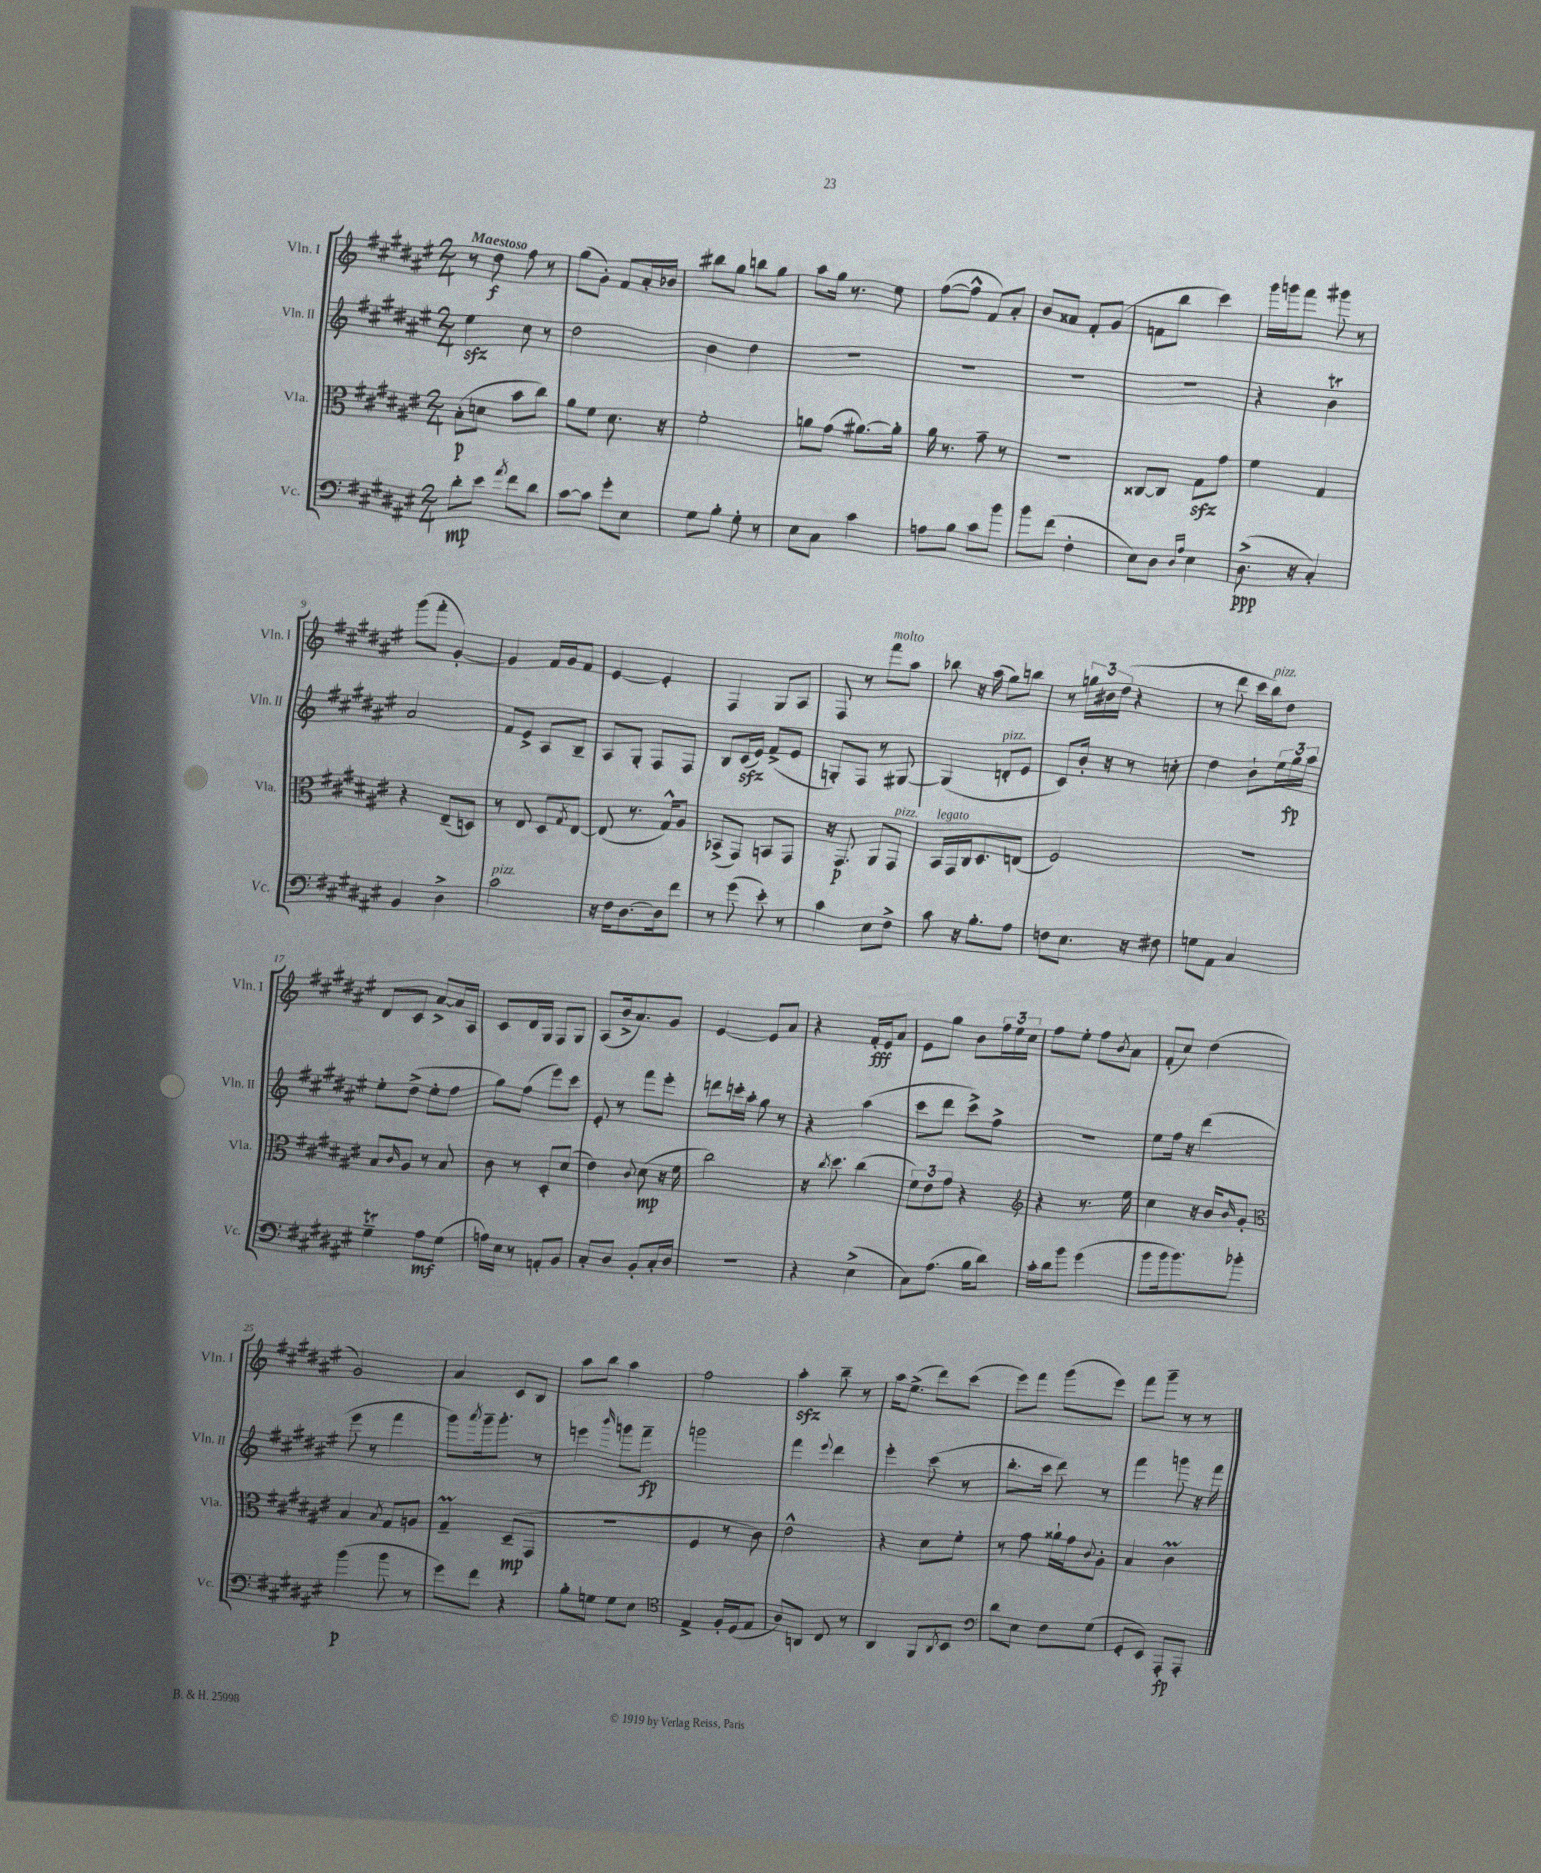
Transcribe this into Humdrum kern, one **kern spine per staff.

**kern	**dynam	**kern	**dynam	**kern	**dynam	**kern	**dynam
*part4	*part4	*part3	*part3	*part2	*part2	*part1	*part1
*staff4	*staff4	*staff3	*staff3	*staff2	*staff2	*staff1	*staff1
*I"Vc.	*	*I"Vla.	*	*I"Vln. II	*	*I"Vln. I	*
*I'Vc.	*	*I'Vla.	*	*I'Vln. II	*	*I'Vln. I	*
*clefF4	*	*clefC3	*	*clefG2	*	*clefG2	*
*k[f#c#g#d#a#e#]	*	*k[f#c#g#d#a#e#]	*	*k[f#c#g#d#a#e#]	*	*k[f#c#g#d#a#e#]	*
*M2/4	*	*M2/4	*	*M2/4	*	*M2/4	*
=1	=1	=1	=1	=1	=1	=1	=1
!	!	!	!	!	!	!LO:TX:a:B:t=Maestoso	!
8d#'\L	mp	(8B'\L	p	4ee#zz\	.	8r	.
8e#\J	.	8dn\J	.	.	.	8dd#\	f
8qa#/	.	.	.	.	.	.	.
8f#\L	.	8b\L	.	8cc#\	.	8ff#\	.
8d#\J	.	8cc#\J)	.	8r	.	8r	.
=2	=2	=2	=2	=2	=2	=2	=2
[8c#\L	.	8a#\L	.	2dd#\	.	(8gg#\L	.
8c#\J]	.	8f#\J	.	.	.	8g#'\J)	.
8g#'\L	.	8.d#\	.	.	.	8f#/L	.
8E#\J	.	.	.	.	.	16a#'/L	.
.	.	16r	.	.	.	16b-X/JJ	.
=3	=3	=3	=3	=3	=3	=3	=3
8G#\L	.	2f#'\	.	4b\	.	8bb#X\L	.
8B'\J	.	.	.	.	.	8gg#\J	.
8G#'\	.	.	.	4dd#\	.	8bbn\L	.
8r	.	.	.	.	.	8gg#\J	.
=4	=4	=4	=4	=4	=4	=4	=4
8E#\L	.	8an\L	.	2r	.	8aa#\L	.
8C#\J	.	(8g#\J	.	.	.	16gg#\Jk	.
.	.	.	.	.	.	8.r	.
4c#\	.	[8.a#X\L)	.	.	.	.	.
.	.	.	.	.	.	8ee#\	.
.	.	16a#'\Jk]	.	.	.	.	.
=5	=5	=5	=5	=5	=5	=5	=5
8An\L	.	16a#\	.	2r	.	([8ff#\L	.
.	.	8.r	.	.	.	.	.
8B\J	.	.	.	.	.	8ff#^^\J]	.
8c#\L	.	8g#~\	.	.	.	8f#/L)	.
8b\J	.	8r	.	.	.	8a#'/J	.
=6	=6	=6	=6	=6	=6	=6	=6
8b\L	.	2r	.	2r	.	8b/L	.
(8f#\J	.	.	.	.	.	8a##X/J	.
4F#'\	.	.	.	.	.	8f#'/L	.
.	.	.	.	.	.	(8g#/J	.
=7	=7	=7	=7	=7	=7	=7	=7
8E#\L)	.	[8C##X/L	.	2r	.	8fn\L	.
8D#\J	.	8C##/J]	.	.	.	8bb\J	.
16qqD#/LL	.	.	.	.	.	.	.
16qqA#/JJ	.	.	.	.	.	.	.
4E#\	.	8G#zz\L	.	.	.	4ccc#\)	.
.	.	8g#\J	.	.	.	.	.
=8	=8	=8	=8	=8	=8	=8	=8
(8.D#^\	ppp	4f#\	.	4r	.	16ggg#\LL	.
.	.	.	.	.	.	16gggn\J	.
.	.	.	.	.	.	8fff#\J	.
16r	.	.	.	.	.	.	.
4C#'/)	.	4G#/	.	4bT\	.	8ggg#X\	.
.	.	.	.	.	.	8r	.
!!LO:LB:g=z
=9	=9	=9	=9	=9	=9	=9	=9
4BB/	.	4r	.	2a#/	.	(8ggg#\L	.
.	.	.	.	.	.	8fff#'\J	.
4D#^\	.	(8E#~/L	.	.	.	[4g#'/)	.
.	.	8Dn/J)	.	.	.	.	.
=10	=10	=10	=10	=10	=10	=10	=10
!LO:TX:a:i:t=pizz.	!	!	!	!	!	!	!
2c#\	.	8r	.	8f#/L	.	4g#/]	.
.	.	8E#/	.	8e#^/J	.	.	.
.	.	8D#/L	.	8A#/L	.	16f#/LL	.
.	.	.	.	.	.	16g#/J	.
.	.	8qG#/	.	.	.	.	.
.	.	[8E#/J	.	8B~/J	.	8f#/J	.
=11	=11	=11	=11	=11	=11	=11	=11
16r	.	(8E#/]	.	8A#/L	.	[4e#/	.
16F#\KL	.	.	.	.	.	.	.
[8.D#\	.	8.r	.	8G#'/J	.	.	.
.	.	.	.	8F#/L	.	4e#'/]	.
16D#\k]	.	16G#^^/KL)	.	.	.	.	.
8f#\J	.	8A#/J	.	8F#/J	.	.	.
=12	=12	=12	=12	=12	=12	=12	=12
8r	.	(8BB-X^/L	.	8B/L	.	4F#/	.
(8g#\	.	8GG#/J)	.	(16c#zz/L	.	.	.
.	.	.	.	16e#/JJ)	.	.	.
8e#'\)	.	8BBn/L	.	(8f#^/L	.	8G#/L	.
8r	.	8GG#/J	.	8e#/J	.	8A#/J	.
=13	=13	=13	=13	=13	=13	=13	=13
4c#\	.	16r	.	8Gn'/L)	.	8F#/	.
.	.	8.GG#/	p	.	.	.	.
.	.	.	.	8F#/J	.	8r	.
!	!	!	!	!	!	!LO:TX:a:i:t=molto	!
8E#\L	.	8AA#/L	.	8r	.	8fff#\L	.
!	!	!LO:TX:a:i:t=pizz.	!	!	!	!	!
8F#^\J	.	8GG#/J	.	[8G#X/	.	8aa#\J	.
=14	=14	=14	=14	=14	=14	=14	=14
!	!	!LO:TX:a:i:t=legato	!	!	!	!	!
8c#\	.	16BB/LL	.	(4G#/]	.	8bb-X\	.
.	.	16GG#/	.	.	.	.	.
16r	.	16C#/J	.	.	.	16r	.
8.B'\L	.	8.D#/	.	.	.	(16aa#\	.
!	!	!	!	!LO:TX:a:i:t=pizz.	!	!	!
.	.	.	.	8dn'/L	.	8gg#\L)	.
8A#\J	.	(8En/J	.	8e#/J	.	8bbn\J	.
=15	=15	=15	=15	=15	=15	=15	=15
8Fn\L	.	2F#/)	.	8c#/L)	.	8r	.
8.E#\J	.	.	.	16b'/Jk	.	24ggn\LL	.
.	.	.	.	.	.	24b#X\	.
.	.	.	.	16r	.	.	.
.	.	.	.	.	.	(24dd#\JJ	.
.	.	.	.	8r	.	4r	.
16r	.	.	.	.	.	.	.
8F#X\	.	.	.	8ccn'\	.	.	.
=16	=16	=16	=16	=16	=16	=16	=16
8Gn\L	.	2r	.	4dd#\	.	8r	.
8AA#\J	.	.	.	.	.	8ddd#\	.
4C#/	.	.	.	8b`\L	.	16ccc#\LL	.
!	!	!	!	!	!	!LO:TX:a:i:t=pizz.	!
.	.	.	.	.	.	16bb\J)	.
.	.	.	.	24ee#\L	.	8dd#\J	.
.	.	.	.	24gg#\	fp	.	.
.	.	.	.	24aa#\JJ	.	.	.
!!LO:LB:g=z
=17	=17	=17	=17	=17	=17	=17	=17
4G#T~\	.	8B/L	.	8ee#'\L	.	8d#/L	.
.	.	16qqc#/	.	.	.	.	.
.	.	8A#/J	.	(8dd#^\J	.	8c#/J	.
8A#\L	mf	8r	.	8ee#'\L	.	[8a#^/L	.
(8G#\J	.	8B/	.	8ff#\J	.	16a#/L]	.
.	.	.	.	.	.	16A#/JJ	.
=18	=18	=18	=18	=18	=18	=18	=18
16An\LL)	.	8c#\	.	8gg#\L)	.	8c#/L	.
16E#\JJ	.	.	.	.	.	.	.
8r	.	8r	.	(8ff#\J	.	16d#/L	.
.	.	.	.	.	.	16G#/JJ	.
8AAn'/L	.	8D#'/L	.	8eee#\L)	.	8F#/L	.
8BB/J	.	(8d#/J	.	8ccc#\J	.	8G#/J	.
=19	=19	=19	=19	=19	=19	=19	=19
8C#'/L	.	4e#\)	.	8e#'/	.	(8A#/L	.
8D#/J	.	.	.	8r	.	16b^/k	.
.	.	.	.	.	.	8.a#/)	.
.	.	8qqc#/	.	.	.	.	.
8BB'/L	.	(8d#\	mp	8fff#\L	.	.	.
16C#'/L	.	16r	.	8eee#'\J	.	8g#/J	.
16D#/JJ	.	16f#\	.	.	.	.	.
=20	=20	=20	=20	=20	=20	=20	=20
2r	.	2cc#\)	.	8dddn\L	.	[4e#/	.
.	.	.	.	16cccn'\L	.	.	.
.	.	.	.	16aa#'\JJ	.	.	.
.	.	.	.	8gg#\	.	8e#/L]	.
.	.	.	.	8r	.	8a#/J	.
=21	=21	=21	=21	=21	=21	=21	=21
4r	.	16r	.	4r	.	4r	.
.	.	8qcc#/	.	.	.	.	.
.	.	8.dd#\	.	.	.	.	.
(4E#^\	.	(4cc#\	.	(4aa#\	.	16f#'/LL	fff
.	.	.	.	.	.	16e#/J	.
.	.	.	.	.	.	8a#/J	.
=22	=22	=22	=22	=22	=22	=22	=22
8C#\L)	.	12f#\L)	.	8ccc#\L	.	8e#\L	.
.	.	12e#\	.	.	.	.	.
(8.A#\J	.	.	.	8ddd#\J	.	8gg#\J	.
.	.	12g#\J	.	.	.	.	.
.	.	4r	.	8ccc#^\L)	.	8b\L	.
16B\KL	.	.	.	.	.	.	.
8d#\J)	.	.	.	8ff#^\J	.	24ff#\L	.
.	.	.	.	.	.	24ee#\	.
.	.	.	.	.	.	24cc#\JJ	.
=23	=23	=23	=23	=23	=23	=23	=23
*	*	*clefG2	*	*	*	*	*
16c#'\LL	.	4r	.	2r	.	8ff#\L	.
16d#\J	.	.	.	.	.	.	.
8b\J	.	.	.	.	.	8ee#'\J	.
(4g#\	.	8.r	.	.	.	8ff#\L	.
.	.	.	.	.	.	8qb/	.
.	.	.	.	.	.	8a#\J	.
.	.	16ee#\	.	.	.	.	.
=24	=24	=24	=24	=24	=24	=24	=24
8b\L	.	4cc#\	.	8ee#\L	.	(8f#'/L	.
16b\k	.	.	.	16ff#\Jk	.	8cc#/J)	.
8.b\)	.	.	.	16r	.	.	.
.	.	16r	.	(4ddd#\	.	(4dd#\	.
.	.	16b/KL	.	.	.	.	.
.	.	16qqb/	.	.	.	.	.
8b-X'\J	.	8g#'/J	.	.	.	.	.
!!LO:LB:g=z
=25	=25	=25	=25	=25	=25	=25	=25
*	*	*clefC3	*	*	*	*	*
(4b\	p	4B/	.	8eee#\	.	2g#/)	.
.	.	.	.	8r	.	.	.
.	.	8qB/	.	.	.	.	.
8b\	.	8G#/L	.	4fff#\	.	.	.
8r	.	8An/J	.	.	.	.	.
=26	=26	=26	=26	=26	=26	=26	=26
8g#\L)	.	4G#M~/	.	8ggg#\L)	.	4a#/	.
.	.	.	.	8qaaa#/	.	.	.
8f#\J	.	.	.	16ggg#~\k	.	.	.
.	.	.	.	8.ggg#'\J	.	.	.
4r	.	(8D#~/L	mp	.	.	8c#/L	.
.	.	8GG#/J	.	8r	.	8B/J	.
=27	=27	=27	=27	=27	=27	=27	=27
8B'\L	.	2r	.	4eeen\	.	8aa#\L	.
8Gn\J	.	.	.	.	.	8bb\J	.
.	.	.	.	16qqbbb/	.	.	.
8G\L	.	.	.	8gggn\L	.	4aa#\	.
8E#\J	.	.	.	8fff#~\J	fp	.	.
=28	=28	=28	=28	=28	=28	=28	=28
*clefC4	*	*	*	*	*	*	*
4E#^/	.	4F#/	.	2gggn\	.	2ff#\	.
16F#'/LL	.	8r	.	.	.	.	.
(16D#/J	.	.	.	.	.	.	.
8E#/J	.	8c#\)	.	.	.	.	.
=29	=29	=29	=29	=29	=29	=29	=29
8A#/L)	.	2e#^^\	.	4fff#\	.	4aa#zz'\	.
8AAn/J	.	.	.	.	.	.	.
.	.	.	.	8qqeee#/	.	.	.
8C#/	.	.	.	4ddd#\	.	8bb~\	.
8r	.	.	.	.	.	8r	.
=30	=30	=30	=30	=30	=30	=30	=30
4AA#/	.	4r	.	4eee#'\	.	16aa#\KL	.
.	.	.	.	.	.	(8.ee#^\J	.
8FF#/L	.	8d#\L	.	(8ccc#\	.	8ddd#\L)	.
8qAA#/	.	.	.	.	.	.	.
8BB/J	.	8f#'\J	.	8r	.	(8ccc#\J	.
=31	=31	=31	=31	=31	=31	=31	=31
*clefF4	*	*	*	*	*	*	*
8d#\L	.	8r	.	8.bb'\L	.	8eee#\L)	.
8E#\J	.	8g#\	.	.	.	8fff#\J	.
.	.	.	.	16ccc#\Jk	.	.	.
8F#\L	.	16a##X`\LL	.	8ddd#\)	.	(8ggg#\L	.
.	.	16g#\J	.	.	.	.	.
.	.	8qqc#/	.	.	.	.	.
(8G#\J	.	8A#'\J	.	8r	.	8eee#\J)	.
=32	=32	=32	=32	=32	=32	=32	=32
8GG#'/L	.	4B/	.	4fff#\	.	8fff#\L	.
8EE#/J)	.	.	.	.	.	8ggg#~\J	.
8AAA#'/L	fp	4c#M\	.	8gggn\	.	8r	.
8AAA#'/J	.	.	.	16r	.	8r	.
.	.	.	.	16fff#\	.	.	.
==	==	==	==	==	==	==	==
*-	*-	*-	*-	*-	*-	*-	*-
